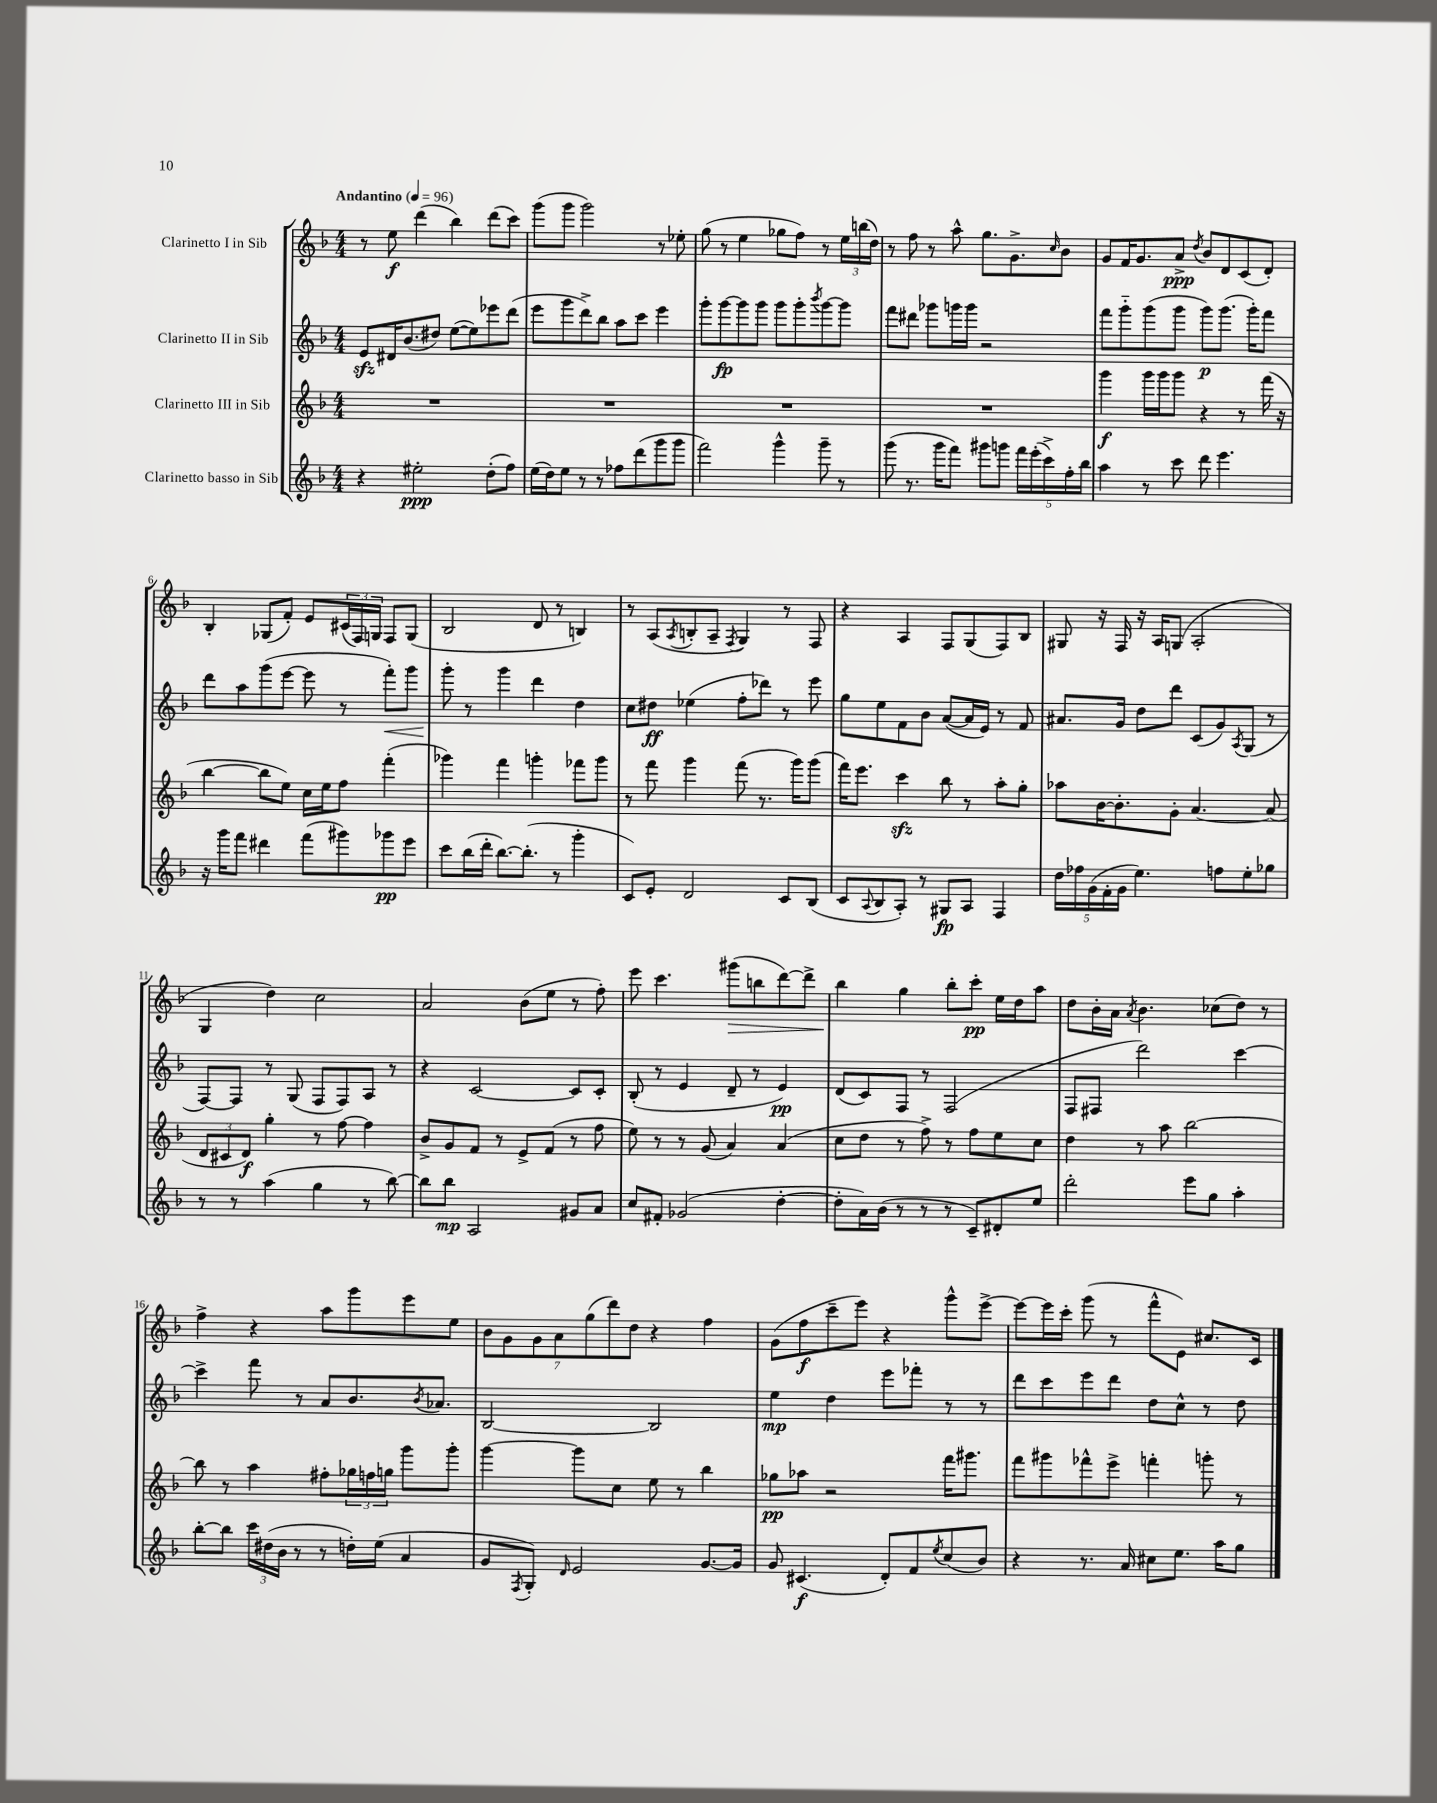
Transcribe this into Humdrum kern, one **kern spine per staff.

**kern	**kern	**kern	**kern
*staff4	*staff3	*staff2	*staff1
*clefG2	*clefG2	*clefG2	*clefG2
*k[b-]	*k[b-]	*k[b-]	*k[b-]
*M4/4	*M4/4	*M4/4	*M4/4
*MM96	*MM96	*MM96	*MM96
4r	1r	8e/L	8r
.	.	16d#/K	8ee\
.	.	(8.b-/	.
2ee#'\	.	.	(4ddd\
.	.	8dd#/J)	.
.	.	([8ee\L	4bb-\)
.	.	8ee\])	.
(8dd'\L	.	8eee-\	(8ddd\L
8ff\J)	.	(8ddd\J	8ccc\J)
=	=	=	=
(16ee\LL	1r	8eee\L	(8ggg\L
16dd\J)	.	.	.
8ee\J	.	8ggg\	8ggg\J
8r	.	8ddd^\)	2ggg\)
8r	.	8bb-\J	.
8ff-\L	.	8aa\L	.
(8ddd\	.	8ccc\J	.
8ggg\	.	4eee\	8r
8ggg\J	.	.	8ee-'\
=	=	=	=
2fff\)	1r	8ggg'\L	(8gg\
.	.	[8ggg\	8r
.	.	8ggg\]	4ee\
.	.	8ggg\J	.
4ggg^^\	.	8ggg\L	8gg-\L
.	.	8ggg'\	8ff\J)
.	.	8qbbb-/	.
8ggg~\	.	[8ggg\	8r
8r	.	8ggg\]J	24ee\LL
.	.	.	(24bb\
.	.	.	24dd\JJ)
=	=	=	=
(8ggg\	1r	8fff\L	8r
8.r	.	8ddd#\J	8ff\
.	.	8ggg-\L	8r
16ggg\LK	.	.	.
8fff\J)	.	16ggg\L	8aa^^\
.	.	16ggg\JJ	.
8ggg#\L	.	2r	8.gg\L
8ggg\J	.	.	.
.	.	.	8.g^\
20fff\LL	.	.	.
(20eee'\	.	.	.
20ccc^\)	.	.	.
.	.	.	16qqcc/
.	.	.	8b-\J
20ff'\	.	.	.
20bb-\JJ	.	.	.
=	=	=	=
4aa\	4ggg\	8fff\L	8g/L
.	.	8ggg'~\	16f/K
.	.	.	8.g/
8r	16ggg\LL	(8ggg\	.
.	16ggg\J	.	.
8ccc\	8ggg\J	8ggg\J	8a^/J
.	.	.	8qdd/
8ddd\	4r	8ggg\L)	8b-/L
4.eee\	.	(8.ggg\J	8d/
.	8r	.	(8c/
.	.	16ggg'\LK)	.
.	(16fff\	8fff\J	8d'/J)
.	16r	.	.
=	=	=	=
16r	[4bb-\	8ddd\L	4B-'/
16ggg\LK	.	.	.
8fff\J	.	8aa\	.
4ddd#\	8bb-\]L	(8ggg\	(8G-/L
.	8ee\J)	[8eee\J	8f'/J)
(8fff\L	16cc\LL	8eee\]	8e/L
.	16ee\J	.	.
8ggg#\)	8ff\J	8r	(24c#/L
.	.	.	24F/)
.	.	.	24G/JJ
8ggg-\	(4fff'\	8fff'\L)	8F/L
8eee\J	.	8ggg\J	(8G/J
=	=	=	=
8ccc\L	4ggg-\)	8ggg'\	2B-/
(16bb-\L	.	8r	.
16ddd'\JJ	.	.	.
[8.bb-\L)	4fff\	4ggg\	.
(8.bb-'\]J	.	.	.
.	4ggg'\	4ddd\	8d/
8r	.	.	8r
4ggg'\	8fff-\L	4dd\	4B/)
.	8ggg\J	.	.
=	=	=	=
8c/L)	8r	8cc\L	8r
8e'/J	8fff\	8dd#\J	(8A/L
.	.	.	8qA/
2d/	4ggg\	(4ee-\	8B'/
.	.	.	8A~/J
.	.	.	8qF/
.	(8fff\	8ff'\L	4G/)
.	8.r	8ddd-\J)	.
8c/L	.	8r	8r
.	16ggg\LK)	.	.
(8B-/J	(8ggg\J	8eee\	8F/
=	=	=	=
8c/L	16fff\LK)	8gg\L	4r
.	8.eee\J	.	.
8qqA/	.	.	.
8B-/	.	8ee\	.
8A'/J)	4ccc\	8f\	4A/
8r	.	8b-\J	.
8G#/L	8bb-\	([8a/L	8F/L
8A/J	8r	16a/]L	(8G/
.	.	16e/JJ)	.
4F/	8aa'\L	8r	8F/)
.	8gg'\J	8f/	8B-/J
=	=	=	=
20dd\LL	8aa-\L	8.a#/L	8G#/
20ff-\	.	.	.
(20g\	.	.	.
.	[16b-\K	.	16r
20f'\	.	.	.
.	8.b-'\]	16g/Jk	16F/
20g\JJ	.	.	.
4.ee\)	.	8dd\L	16r
.	.	.	16A/LK
.	8g'\J	8ddd\J	(8G/J
.	[4.a/	(8c/L	2A'/
8ff\L	.	8g/)	.
.	.	8qA/	.
8ee'\	.	(8G/J	.
8gg-\J	(8a/]	8r	.
=	=	=	=
8r	12d/L	[8F/L)	4G/
.	12c#/	.	.
8r	.	8F/]J	.
.	12d/J)	.	.
(4aa\	4gg'\	8r	4dd\)
.	.	(8G/	.
4gg\	8r	8F/L	2cc\
.	[8ff\	8F/)	.
8r	4ff\]	8A/J	.
[8bb-\)	.	8r	.
=	=	=	=
8bb-\]L	8b-^/L	4r	2a/
8bb-\J	8g/	.	.
2A/	8f/J	[2c/	.
.	8r	.	.
.	8e^/L	.	(8b-\L
.	(8f/J	.	8ee\J
8g#/L	8r	8c/]L	8r
8a/J	8ff\	8c'/J	8ff'\)
=	=	=	=
8cc/L	8ee\)	(8B-'/	8eee\
8f#'/J	8r	8r	4.ccc\
(2g-/	8r	4e/	.
.	(8g/	.	.
.	4a/)	8d~/	(8ggg#\L
.	.	8r	8bb\
[4dd'\	(4a/	4e/)	[8ddd\)
.	.	.	8ddd^\]J
=	=	=	=
8dd'\]L	8cc\L	(8d/L	4bb-\
16a\L)	8dd\J	8c/)	.
(16b-\JJ	.	.	.
8r	8r	8F/J	4gg\
8r	8ff^\)	8r	.
8r	8r	(2F/	8bb-'\L
8c~/L)	8ff\L	.	8ccc'\J
8d#'/	8ee\	.	16ee\LL
.	.	.	16dd\J
8ee/J	8cc\J	.	8aa\J
=	=	=	=
2ddd'\	4dd\	8F/L	8dd\L
.	.	8F#/J	16b-'\L
.	.	.	16a\JJ
.	.	.	8qa/
.	8r	2ddd\)	4.b-\
.	8aa\	.	.
8eee\L	[2bb-\	.	.
8gg\J	.	.	(8cc-\L
4aa'\	.	[4ccc\	8dd\J)
.	.	.	8r
=	=	=	=
[8bb-'\L	8bb-\]	4ccc^\]	4ff^\
8bb-\]J	8r	.	.
24ccc\LL	4aa\	8fff\	4r
(24dd#\	.	.	.
24b-\JJ	.	.	.
8r	.	8r	.
8r	8ff#'\L	8a/L	8aa\L
16dd'\LL)	24gg-\L	8.b-/	8ggg\
.	24ff\	.	.
(16ee\JJ	.	.	.
.	24gg\JJ	.	.
4a/	8ggg\L	.	8eee\
.	.	8qb-/	.
.	.	8.a-/J	.
.	8ggg'\J	.	8ee\J
=	=	=	=
8g/L	[4ggg\	[2B-/	14b-\L
.	.	.	14g\
8qF/	.	.	.
8G'/J)	.	.	.
.	.	.	14g\
.	.	.	14a\
16qqd/	.	.	.
2e/	8ggg\]L	.	.
.	.	.	(14gg\
.	.	.	14ddd\)
.	8cc\J	.	.
.	.	.	14dd\J
.	8ee\	2B-/]	4r
.	8r	.	.
[8.g/L	4bb-\	.	4ff\
16g/]Jk	.	.	.
=	=	=	=
8g/	8gg-\L	4ee\	(8g\L
(4.c#/	8aa-\J	.	8ff\
.	2r	4dd\	8ccc~\
.	.	.	8eee\J)
8d'/L)	.	8eee\L	4r
8f/	.	8fff-'\J	.
8qee/	.	.	.
(8cc/	16fff\LK	8r	8ggg^^\L
.	8.ggg#\J	.	.
8b-/J)	.	8r	[8eee^\J
=	=	=	=
4r	8fff\L	8ddd\L	8eee\_L
.	8ggg#\	8ccc\	16eee\]L
.	.	.	16ccc'\JJ
8.r	8fff-^^\	8eee\	(8ggg\
.	8eee^\J	8ddd\J	8r
16a/	.	.	.
8cc#\L	4fff'\	8dd\L	8fff^^\L
8.ee\J	.	8cc^^\J	8e\J)
.	8ggg'\	8r	8.cc#/L
16aa\LK	.	.	.
8gg\J	8r	8dd\	.
.	.	.	16c/Jk
==	==	==	==
*-	*-	*-	*-
